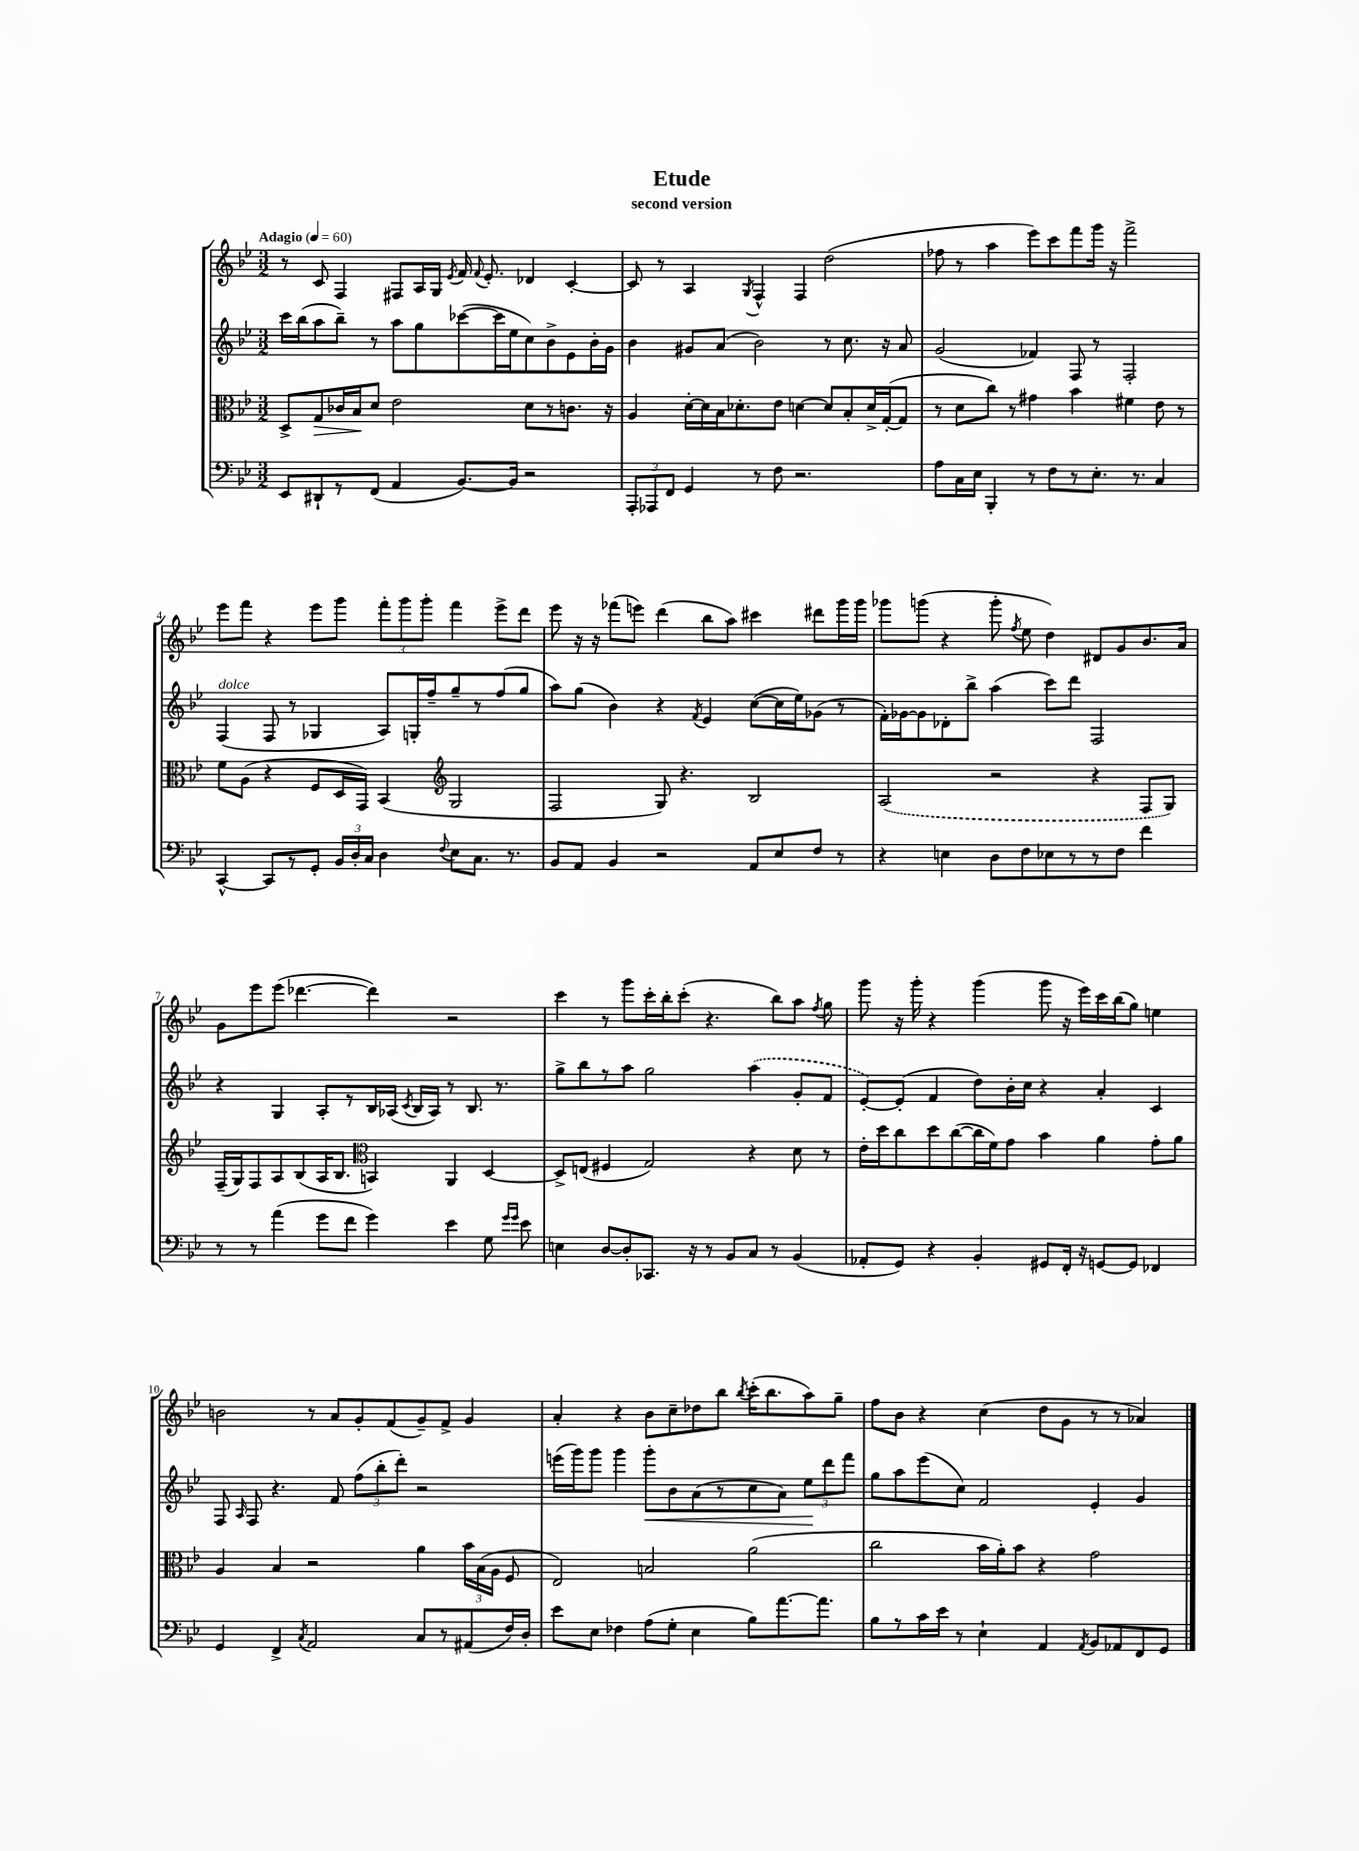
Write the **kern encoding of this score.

**kern	**kern	**kern	**kern
*staff4	*staff3	*staff2	*staff1
*clefF4	*clefC3	*clefG2	*clefG2
*k[b-e-]	*k[b-e-]	*k[b-e-]	*k[b-e-]
*M3/2	*M3/2	*M3/2	*M3/2
*MM60	*MM60	*MM60	*MM60
8EE-/L	8D^/L	16ccc\LL	8r
.	.	(16bb-\J	.
8DD#`/	8G/	8aa\	8c/
8r	16c-/L	8bb-~\J)	4F/
.	16B-/J	.	.
(8FF/J	8d/J	8r	.
4AA/	2e-\	8aa\L	8F#/L
.	.	8gg\	16A/L
.	.	.	16G/JJ
.	.	.	8qe-/
[8.BB-/L)	.	([8ccc-\	16f/
.	.	.	8qqf/
.	.	.	8.e-'/
.	.	16ccc-\]L	.
16BB-/]Jk	.	16ee-\J	.
2r	8d\L	8cc\)	4d-/
.	8r	8b-^\	.
.	8.c\J	8e-\	[4c'/
.	.	16b-'\L	.
.	16r	16g\JJ	.
=	=	=	=
12AAA'/L	4A/	4b-\	8c/]
12AAA-/	.	.	.
.	.	.	8r
12FF/J	.	.	.
4GG/	[16d'\LL	8g#/L	4A/
.	16d\]	.	.
.	16B-\J	(8a/J	.
.	8.d-'\	.	.
.	.	.	8qG/
8r	.	2b-\)	4F^^/
8F\	8e-\J	.	.
2.r	[4d\	.	4F/
.	8d/]L	8r	(2dd\
.	8B-'/	8.cc\	.
.	16d^/L	.	.
.	([16G'/J	16r	.
.	8G/]J	8a/	.
=	=	=	=
8A\L	8r	(2g/	8ff-\
16C\L	8d\L	.	8r
16E-\JJ	.	.	.
4BBB-'/	8cc\J)	.	4aa\
.	8r	.	.
8r	4g#\	4f-/)	8eee-\L)
8F\L	.	.	8ccc\
8r	4b-\	8F/	8fff\
8.E-'\J	.	8r	16ggg\Jk
.	.	.	16r
.	4f#\	2F'/	2fff^\
8.r	.	.	.
4C/	8e-\	.	.
.	8r	.	.
=	=	=	=
[4CC^^/	8f\L	(4F/	8eee-\L
.	(8A\J	.	8fff\J
8CC/]L	4r	8F/	4r
8r	.	8r	.
8GG'/J	8F/L	4G-/	8eee-\L
24BB-/LL	16D/L	.	8ggg\J
24D'/	.	.	.
.	16GG/JJ)	.	.
24C/JJ	.	.	.
4D\	(4BB-/	8A/L)	12fff'\L
.	.	.	12ggg\
.	.	16G'/L	.
.	.	.	12ggg'\J
.	.	16ff~/J	.
*	*clefG2	*	*
8qqF/	.	.	.
8E-\L	2G/	8gg~/	4fff\
8.C\J	.	8r	.
.	.	(8ff/	8eee-^\L
8.r	.	.	.
.	.	8gg/J	8ddd\J
=	=	=	=
8BB-/L	2F/	8aa\L)	8eee-\
8AA/J	.	(8gg\J	16r
.	.	.	16r
4BB-/	.	4b-\)	(8fff-\L
.	.	.	8eee\J)
2r	8G/)	4r	(4ddd\
.	4.r	.	.
.	.	8qf/	.
.	.	4e-/	8bb-\L
.	.	.	8aa\J)
8AA/L	2B-/	([8cc\L	4ccc#\
8E-/	.	16cc\]L	.
.	.	16ee-\J)	.
8F/J	.	(8g-\J	8ddd#\L
8r	.	8r	16ggg\L
.	.	.	16ggg\JJ
=	=	=	=
4r	(2A/	16f'\LL)	8ggg-\L
.	.	[16g-\J	.
.	.	8g-\]	(8ggg\J
4E\	.	8d-'\	4r
.	.	8bb-^\J	.
8D\L	2r	(4aa\	8ggg'\
.	.	.	8qff/
8F\	.	.	8ee-\
8E-\	.	8ccc\L)	4dd\)
8r	.	8ddd\J	.
8r	4r	2F/	8d#/L
8F\J	.	.	8g/
4f\	8F/L	.	8.b-/
.	8G/J)	.	.
.	.	.	16a/Jk
=	=	=	=
8r	(16F~/LL	4r	8g\L
.	16G/J)	.	.
8r	8F/	.	8eee-\
(4a\	8A/	4G/	(8eee-\J
.	(8B-/	.	[4.ddd-\
8g\L	16A/K	8A'/L	.
.	8.B-/J	.	.
8f\J	.	8r	.
*	*clefC3	*	*
4g\)	4BB/)	16B-/L	4ddd-\])
.	.	(16A-/JJ	.
.	.	8qc/	.
.	.	16B-/LL	.
.	.	16A-/JJ)	.
4e-\	4AA/	8r	2r
.	.	8.B-/	.
8G\	[4D/	.	.
.	.	8.r	.
16qqg/LL	.	.	.
16qqg/JJ	.	.	.
8e-\	.	.	.
=	=	=	=
4E\	8D^/]L	8gg^\L	4ccc\
.	(8E/J	8bb-\	.
[8D/L	4F#/	8r	8r
8D'/]	.	8aa\J	8ggg\L
8.CC-/J	2G/)	2gg\	16ccc'\L
.	.	.	16bb-'\J
.	.	.	(8ccc'\J
16r	.	.	.
8r	.	.	4.r
8BB-/L	.	.	.
8C/J	4r	(4aa\	.
8r	.	.	8bb-\L)
(4BB-/	8d\	8g'/L	8aa\J
.	.	.	8qff/
.	8r	8f/J	8gg\
=	=	=	=
8AA-'/L	16e-'\LL	[8e-'/L)	8ggg\
.	16dd\J	.	.
8GG/J)	8cc\	(8e-'/]J	16r
.	.	.	16ggg'\
4r	8dd\	4f/	4r
.	([8cc\	.	.
4BB-'/	16cc\]L	8dd\L)	(4ggg\
.	16f\J)	.	.
.	8g\J	16b-'\L	.
.	.	16cc\JJ	.
8GG#/L	4b-\	4r	8ggg\
16FF'/Jk	.	.	16r
16r	.	.	16eee-\LL)
[8GG/L	4a\	4a'/	16ccc\
.	.	.	(16bb-\J
8GG/]J	.	.	8gg\J)
4FF-/	8g'\L	4c/	4ee\
.	8a\J	.	.
=	=	=	=
4GG/	4A/	8F/	2b\
.	.	16qqA/	.
.	.	8F/	.
4FF^/	4B-/	4.r	.
8qC/	.	.	.
2AA/	2r	.	8r
.	.	8f/	8a/L
.	.	(12ff\L	8g'/
.	.	12bb-'\	.
.	.	.	(8f/
.	.	12ddd'\J)	.
8C/L	4a\	2r	8g~/)
8r	.	.	8f^/J
(8AA#/	24b-\LL	.	4g/
.	(24B-\	.	.
.	24A\JJ	.	.
16F/L)	8F/	.	.
16D'/JJ	.	.	.
=	=	=	=
8e-\L	2E-/)	(16eee\LL	4a'/
.	.	16ggg\J)	.
8E-\J	.	8ggg\J	.
4F-\	.	4ggg\	4r
(8A\L	2B/	8ggg'\L	8b-\L
8G'\J	.	8b-\	8cc~\
4E-\	.	(8a\	8dd-\
.	.	8r	8bb-\J
.	.	.	8qbb-/
8B-\L)	(2a\	8cc\	(16ccc'\LK
.	.	.	8.bb-\
[8.a\	.	8a\J)	.
.	.	12ee-\L	8aa\)
8.a\]J	.	.	.
.	.	12ddd\	.
.	.	.	8gg~\J
.	.	12fff\J	.
=	=	=	=
8B-\L	2cc\	8gg\L	8ff\L
8r	.	8aa\	8b-\J
16c\L	.	(8eee-\	4r
16e-\JJ	.	.	.
8r	.	8cc\J)	.
4E-`\	16b-\LL	2f/	(4cc\
.	16a'\J)	.	.
.	8b-\J	.	.
4AA/	4r	.	8dd\L
.	.	.	8g\J
8qAA/	.	.	.
8BB-/L	2g\	4e-'/	8r
8AA-/	.	.	8r
8FF/	.	4g/	4a-/)
8GG/J	.	.	.
==	==	==	==
*-	*-	*-	*-
